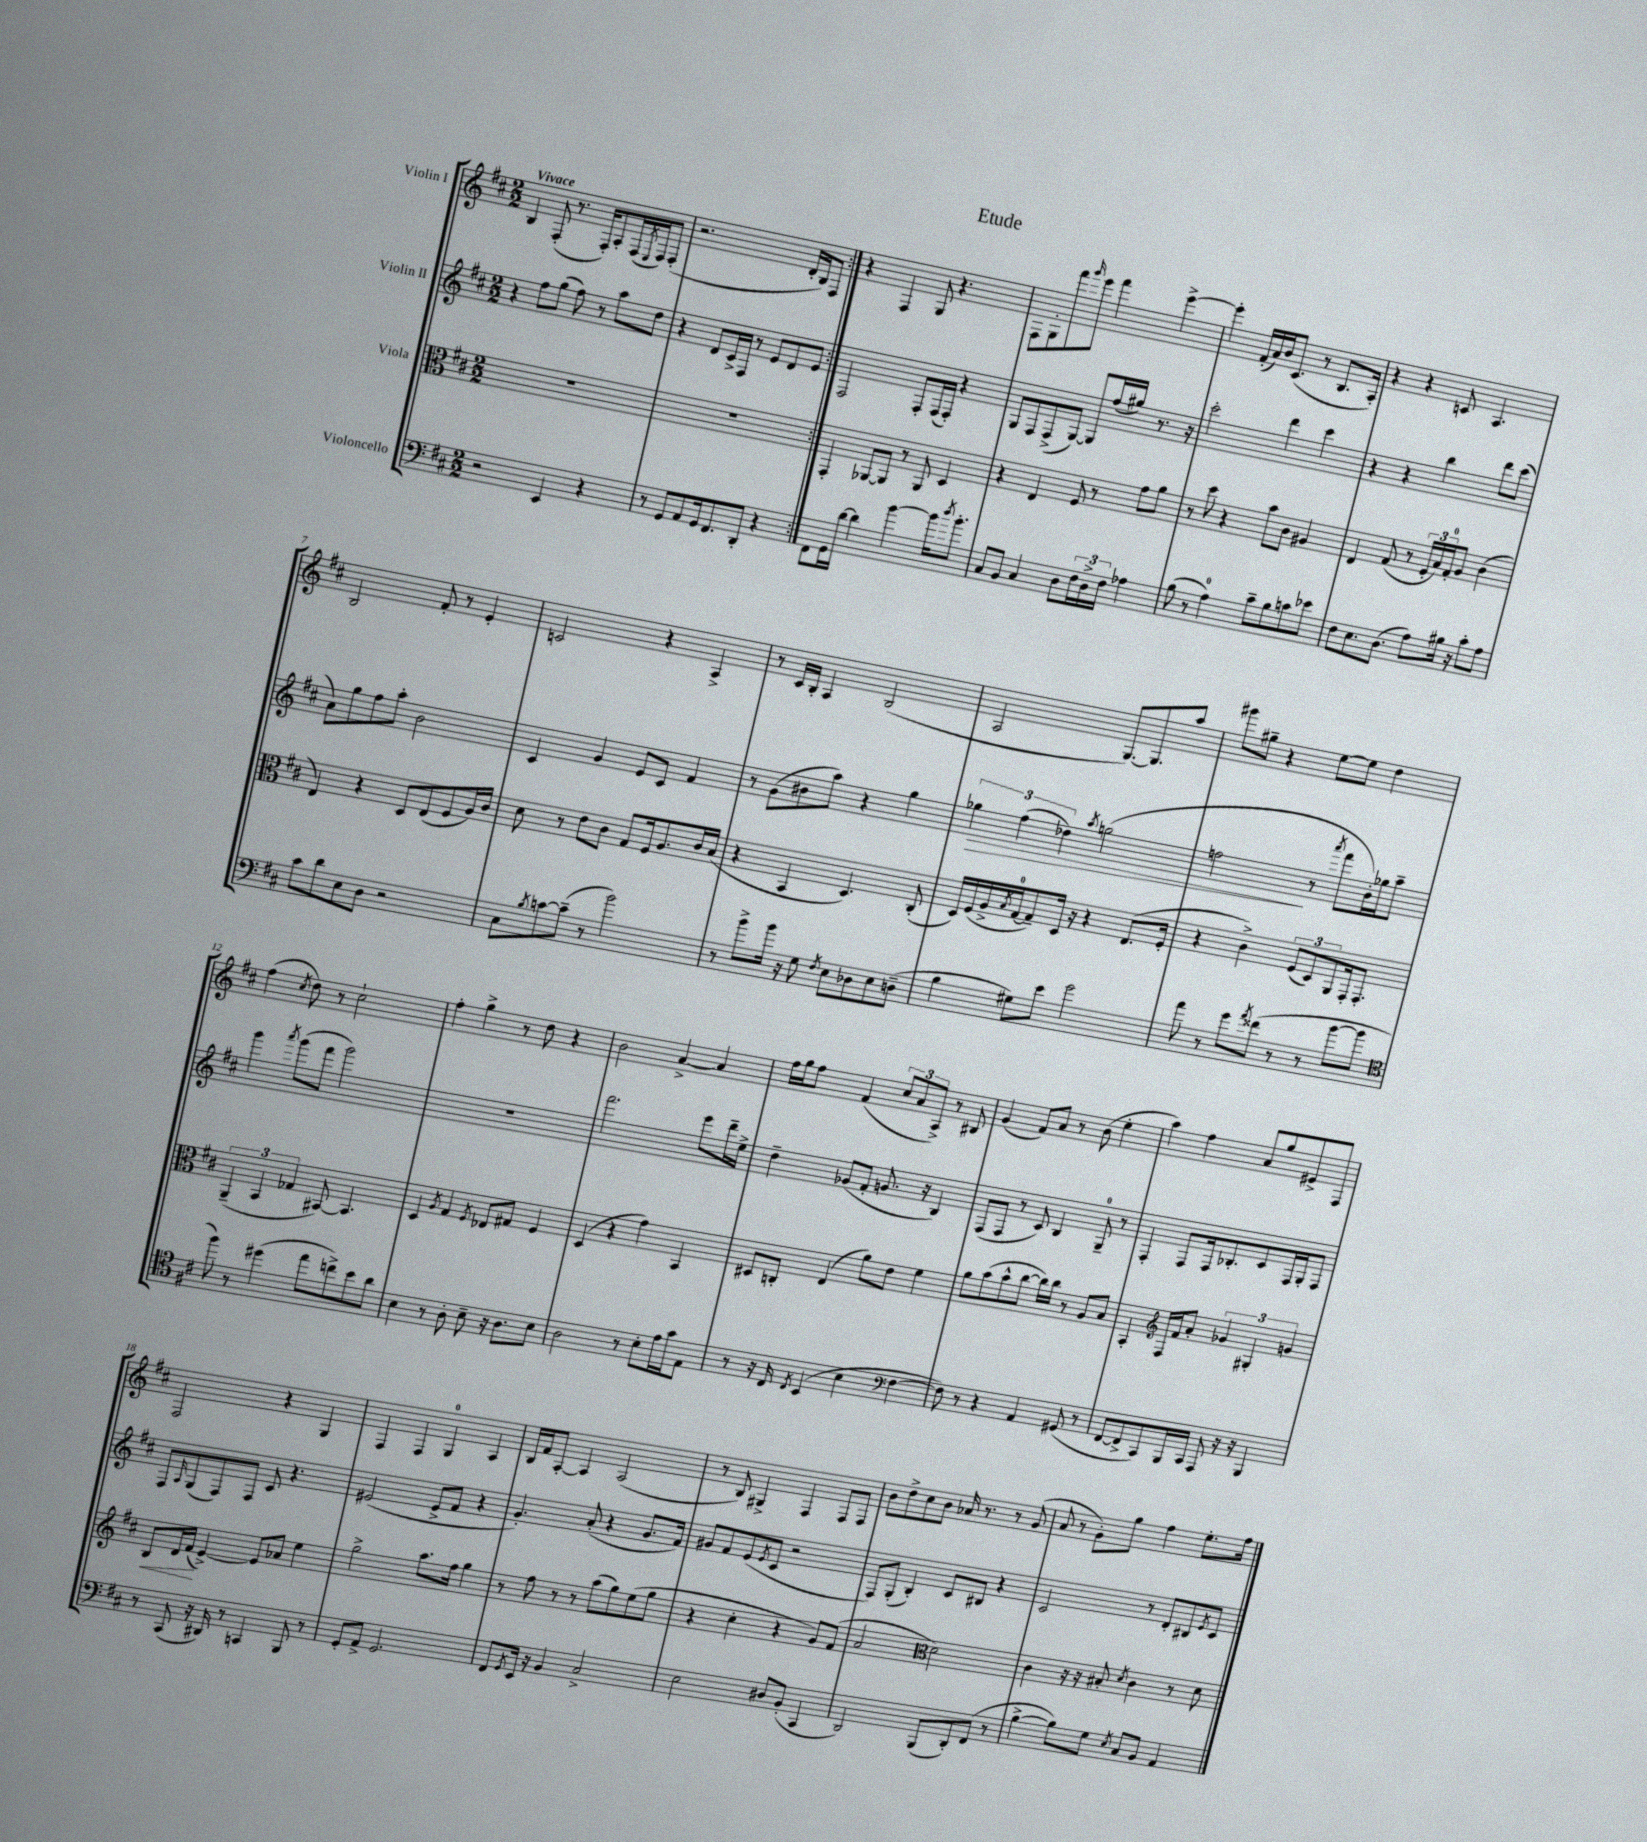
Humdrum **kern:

**kern	**kern	**kern	**kern
*staff4	*staff3	*staff2	*staff1
*clefF4	*clefC3	*clefG2	*clefG2
*k[f#c#]	*k[f#c#]	*k[f#c#]	*k[f#c#]
*M2/2	*M2/2	*M2/2	*M2/2
2r	1r	4r	4B
.	.	8ff#	(8F#'
.	.	(8gg	8.r
4EE	.	8ff#)	.
.	.	.	16F#')
.	.	8r	8A'
4r	.	8aa	(16F#
.	.	.	8qE
.	.	.	16F#)
.	.	8dd	(8F#'
=	=	=	=
8r	1r	4r	2.r
8GG	.	.	.
8AA	.	8d	.
16GG	.	16c#^	.
8.FF#	.	16F#	.
.	.	8r	.
8DD'	.	8e	.
4r	.	8d	16d'
.	.	.	16B)
.	.	8e	8F#
=:|!	=:|!	=:|!	=:|!
8FF#	4GG'	2F#	4r
16GG	.	.	.
[16d	.	.	.
4d]	[8AA-	.	4F#
.	8AA-]	.	.
[4b	8r	8F#'	8G
.	8AA-	(16F#	4.r
.	.	16F#')	.
16b]	4D	4r	.
8qdd	.	.	.
8.b'	.	.	.
=	=	=	=
8C#	4r	8G	8F#
8BB	.	8F#	8G'
4C#	4E	(8F#^	8fff#
.	.	.	16qqggg
.	.	[8G)	8eee
8D	8F#	8G]	4fff#
24F#	8r	(16ff#	.
24D^	.	.	.
.	.	16gg#)	.
24F#	.	.	.
4A-	8g	8.r	[4eee^
.	8a	.	.
.	.	16r	.
=	=	=	=
(8B	8r	2ccc#'	4eee']
8r	8dd	.	.
4A)	4r	.	(16f#'
.	.	.	16a)
.	.	.	16b
.	.	.	(8.c#
8c#~	8b	4ddd	.
8B	8c#	.	8r
8c	4A#	4ccc#	8.B
8e-	.	.	.
.	.	.	16A')
=	=	=	=
8F#	4E	4r	4r
8.E	.	.	.
.	(8G	4r	4r
(8.D	.	.	.
.	8r	.	.
8A)	24F#'	4bb	8c
.	24B)	.	.
.	24G'	.	.
16B#	8A	.	4.A
16r	.	.	.
8c#'	(4c#	8ddd	.
8A	.	(8ccc#	.
=	=	=	=
8c#	4E)	8a)	2B
8d	.	8gg	.
8E	4r	8ff#	.
8D	.	8aa'	.
2r	8D	2b	8f#'
.	(8E	.	8r
.	8F#	.	4e'
.	16A)	.	.
.	16c#	.	.
=	=	=	=
8C#	8d	4c#	2c
8qB	.	.	.
[8c	8r	.	.
(8c~]	8e	4g	.
8r	8c#	.	.
2b)	8G	8e	4r
.	16F#	8c#	.
.	8.A	.	.
.	.	4f#	4A^
.	16c#	.	.
.	(16B	.	.
=	=	=	=
8r	4r	8r	8r
8b^	.	(8g	16c#
.	.	.	16B'
16b	4BB	8b#	4A
16r	.	.	.
8G	.	8aa)	.
8qF#	.	.	.
8E	4.D)	4r	(2B
8D-	.	.	.
8E	.	4gg	.
(8D~	(8C#'	.	.
=	=	=	=
4B	16D)	6gg-	2A
.	(16F#	.	.
.	16A^	.	.
.	.	(6ff#	.
.	8qB	.	.
.	[16G	.	.
8G#)	8G~])	.	.
.	.	6dd-)	.
8e	16D	.	.
.	16r	.	.
.	.	8qaa	.
2g	4r	(2gg	[8.G)
.	.	.	8.G]
.	(8.E	.	.
.	.	.	8aa
.	16F#'	.	.
=	=	=	=
8a	4r	2ff	8ggg#
8r	.	.	8gg#~
8g	4c#^)	.	4r
8qa	.	.	.
(8f##	.	.	.
8r	(12F#	8r	[8ee
.	12D)	.	.
.	.	8qaaa	.
8r	.	8fff#	8ee]
.	12AA	.	.
[8b	16GG'	16b')	4dd
.	8.GG'	16gg-	.
8b]	.	8aa~	.
=	=	=	=
*clefC4	*	*	*
8ff#)	(6AA~	4ggg	(4ff#
8r	.	.	.
.	6BB	.	.
.	.	8qaaa	8qcc#
(4dd#	.	(8ggg	8dd)
.	6G-	.	.
.	.	8fff#	8r
8ee	[8BB#)	2ggg)	2cc#`
8cc^)	4.BB#]	.	.
8b	.	.	.
8a	.	.	.
=	=	=	=
4B	4D	1r	4ff#'
.	8qA	.	.
8r	4G	.	4gg^
8A'	.	.	.
.	8qF#	.	.
8B~	8E-	.	8r
16r	8G#	.	8dd
8.A	.	.	.
.	4F#	.	4r
8B	.	.	.
=	=	=	=
2A	(4D	2.fff#	2b
.	4r	.	.
8r	4g)	.	[4a^
8B'	.	.	.
16e	4BB	8eee	4a]
16g	.	.	.
8E	.	16ddd~	.
.	.	16ee^	.
=	=	=	=
8r	8D#	4dd~	16ff#
.	.	.	16gg
16r	8C'	.	8ff#
16C#	.	.	.
8qC#	.	.	.
(4BB	(4E	(8g-	(4f#
.	.	8f#'	.
4B	8a)	8.g	12cc#
.	.	.	12a
.	8e	.	.
.	.	.	12A^)
.	.	16r	.
*clefF4	*	*	*
[4F#	4f#	4B)	8r
.	.	.	8B#
=	=	=	=
8F#])	8a	(8F#	(4g
8r	(8b	8F#	.
4r	8b^^	8r	8f#)
.	[8cc#	8c#)	8a
4AA	16cc#])	4B	8r
.	16cc#	.	.
.	8r	.	(8b
(8GG#	8A	8G~	4ee'
8r	8B	8r	.
=	=	=	=
[8FF#	4BB'	4F#'	4aa)
8FF#^]	.	.	.
*	*clefG2	*	*
8CC#)	16F#	8F#	4ff#
.	16f#	.	.
16BBB	8a'	16F#	.
16CC#	.	8.B-'	.
8AAA	6g-	.	8a
16r	.	8c#	8gg
.	6G#'	.	.
16r	.	.	.
4BBB	.	16F#	8e#^
.	.	16G'	.
.	6g	.	.
.	.	8F#	8F#
=	=	=	=
8r	8B	8F#	2F#
.	.	16qqA	.
(8CC#	16d	(8G	.
.	(16f#	.	.
16r	[4e^)	8F#)	.
16DD#)	.	.	.
8r	.	8F#	.
4CC	8e]	8c#	4r
.	8a-	4.r	.
8BBB	4ee	.	4G
8r	.	.	.
=	=	=	=
8GG'	2gg^	(2e#	4F#
8AA^	.	.	.
2.GG	.	.	4F#
.	8.aa	8e#^	4G
.	.	8f#	.
.	16ff#	.	.
.	4gg	4r	4A
=	=	=	=
8FF#	8r	4.g')	16B
.	.	.	16f#
8qGG	.	.	.
16EE	8ff#	.	[8A'
16r	.	.	.
4BB	8r	.	4A]
.	8r	(8a'	.
2C#^	(8aa	4r	(2A
.	8gg)	.	.
.	(8ee	8.g	.
.	8gg	.	.
.	.	16f#)	.
=	=	=	=
2E	4r	8g#	8r
.	.	8f#	8B)
.	4cc#'	(8e	4G#^
.	.	8qe	.
.	.	8c#	.
8D#	4r	2r	4F#
(8BB'	.	.	.
4CC#	8g)	.	8F#
.	(8f#	.	8F#
=	=	=	=
2DD)	2a	8F#)	8b
.	.	(8G'	8dd^
.	.	4B')	8cc#
.	.	.	8b
*	*clefC3	*	*
(8BBB	2d)	8c#	16a-
.	.	.	8.r
8DD')	.	8B#	.
(8FF#	.	4r	8r
8r	.	.	(8g
=	=	=	=
[4B^	4c#	2c#	8a
.	.	.	8r
8B])	16r	.	8g')
.	16r	.	.
8G	8B#'	.	8gg
8qE	8qd	.	.
8C#	4c#	8r	4ff#
8BB	.	8d'	.
4AA	8r	8B#	8.ee'
.	.	8qe	.
.	8d	8c#	.
.	.	.	16ff#
==	==	==	==
*-	*-	*-	*-
